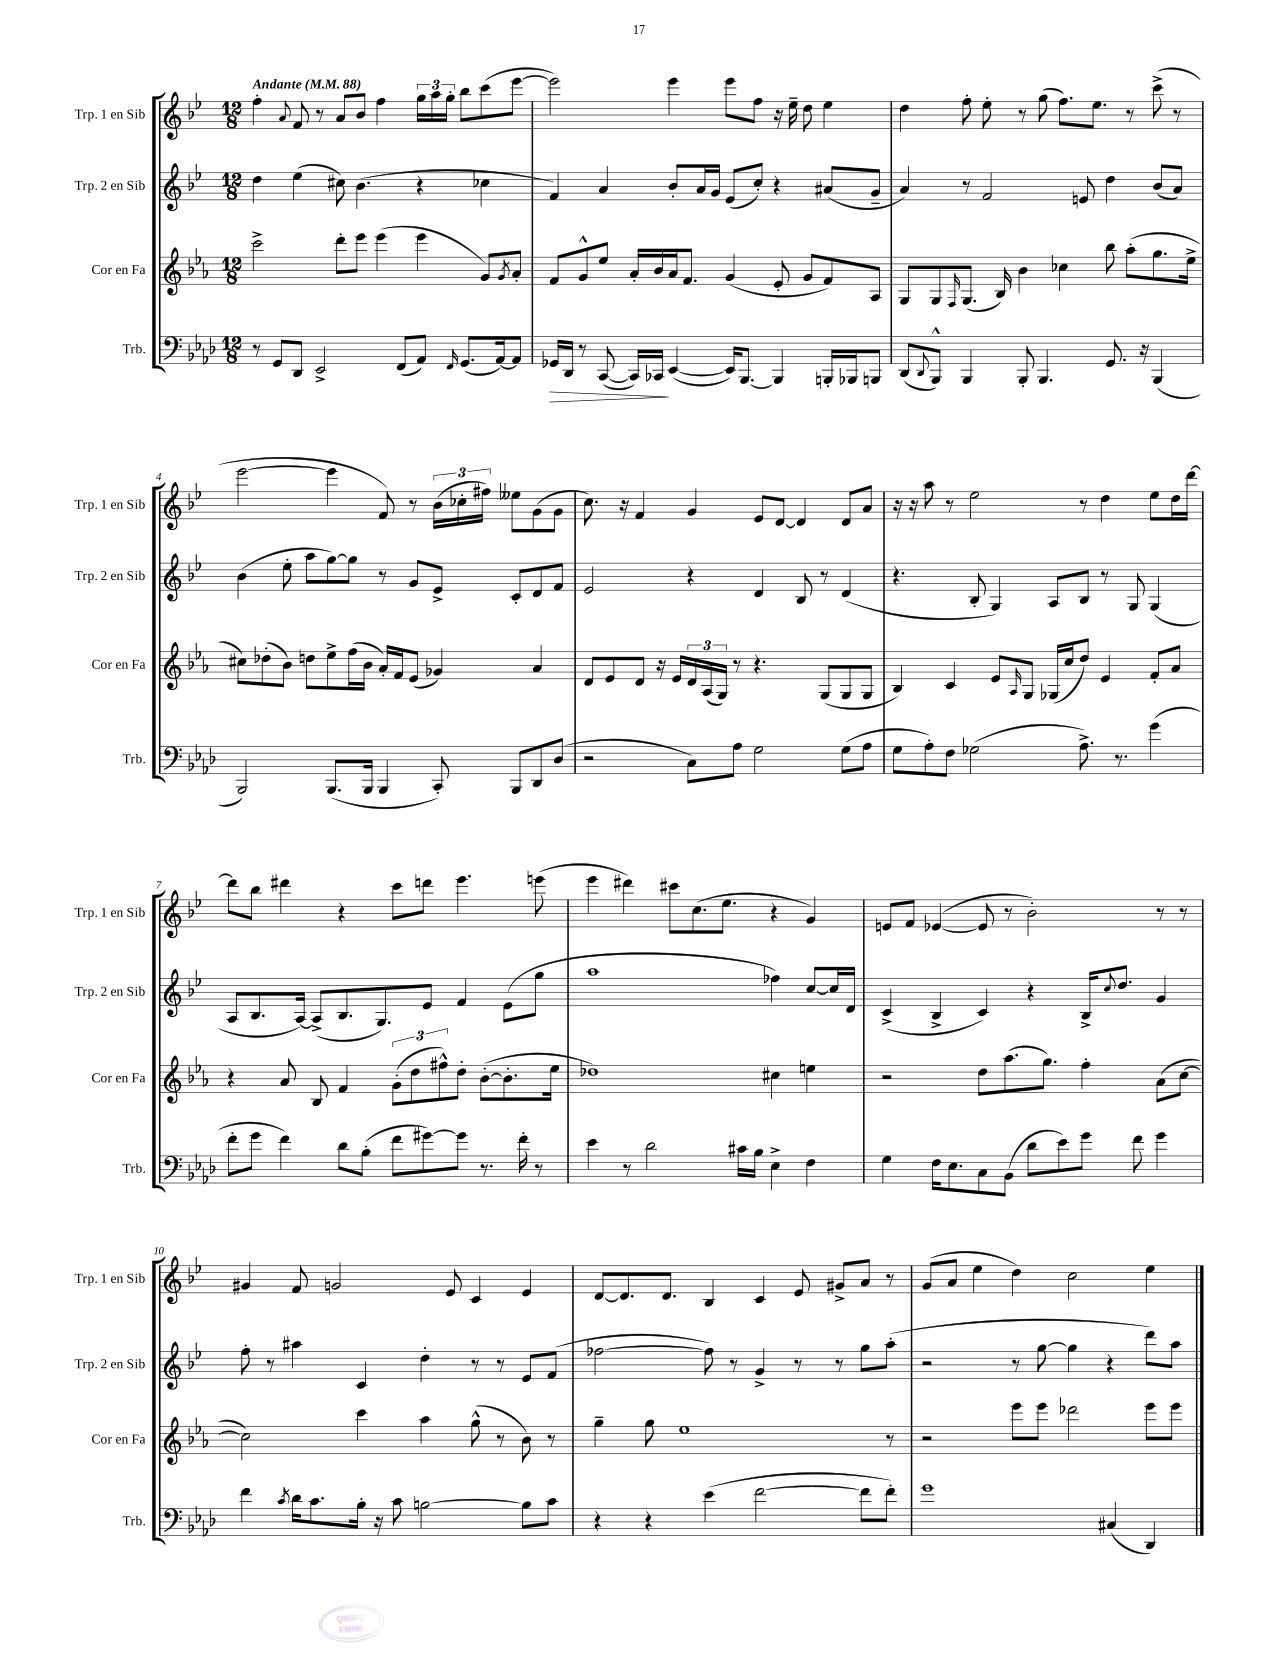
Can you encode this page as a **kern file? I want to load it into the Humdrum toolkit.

**kern	**kern	**kern	**kern
*staff4	*staff3	*staff2	*staff1
*clefF4	*clefG2	*clefG2	*clefG2
*k[b-e-a-d-]	*k[b-e-a-]	*k[b-e-]	*k[b-e-]
*M12/8	*M12/8	*M12/8	*M12/8
*MM88	*MM88	*MM88	*MM88
8r	2ccc^	4dd	4ff'
8GG	.	.	.
.	.	.	8qqa
8DD-	.	(4ee-	8f
2EE-^	.	.	8r
.	8ddd'	8cc#)	8a
.	8eee-	(4.b-	8b-
.	(4eee-	.	4ff
(8FF	.	.	.
8AA-)	4eee-	4r	24gg
.	.	.	24aa
.	.	.	24gg'
16qqFF	.	.	.
(8.GG	.	.	8bb-
.	8g)	4cc-	(8ccc
[16AA-)	.	.	.
.	8qg	.	.
8AA-]	8a-'	.	[8eee-
=	=	=	=
16GG-	8f	4f)	2eee-])
16DD-	.	.	.
8r	8g^^	.	.
([8CC	8ee-	4a	.
16CC])	16a-'	.	.
16CC-	16b-	.	.
([4EE-	16a-	8b-'	4eee-
.	8.f	.	.
.	.	16a	.
.	.	16g	.
16EE-])	(4g	(8e-	8eee-
[8.BBB-	.	.	.
.	.	8cc')	8ff
4BBB-]	8e-'	4r	16r
.	.	.	16ee-~
.	8g	.	8dd
16BBB'	8f)	(8a#	4ee-
16BBB-	.	.	.
8BBB	8A-	8g~	.
=	=	=	=
(8DD-	8G	4a)	4dd
8qqDD-	.	.	.
8BBB-^^)	8G	.	.
.	16qqF	.	.
4BBB-	(8.G	8r	8ff'
.	.	2f	8ee-'
.	16B-)	.	.
8BBB-'	4b-	.	8r
4.BBB-	.	.	(8gg
.	4cc-	.	8.ff)
.	.	8e	.
.	.	.	8.ee-
8.GG	8bb-	4dd	.
.	(8aa-'	.	8r
16r	.	.	.
(4BBB-	8.gg	(8b-	(8ccc^
.	.	8a)	8r
.	16ee-^	.	.
=	=	=	=
2BBB-)	8cc#)	(4b-	[2eee-
.	(8dd-'	.	.
.	8b-)	8ee-'	.
.	8dd	8aa	.
(8.BBB-	8ee-^	[8gg)	4eee-]
.	(16ff	8gg]	.
16BBB-	16b-	.	.
4BBB-	16a-')	8r	8f)
.	16f	.	.
.	(8e-	8g	8r
8CC')	4g-)	8e-^	(24b-
.	.	.	24cc-'
.	.	.	24ff#)
8BBB-	.	8c'	8ee--
8DD-	4a-	8d	(8g
(8D-	.	8f	8g
=	=	=	=
2r	8d	2e-	8.cc)
.	8e-	.	.
.	.	.	16r
.	8d	.	4f
.	16r	.	.
.	16e-	.	.
8C)	24d	4r	4g
.	(24A-	.	.
.	24G)	.	.
8A-	8r	.	.
2G	4.r	4d	8e-
.	.	.	[8d
.	.	8B-	4d]
.	(8G	8r	.
(8G	8G	(4d	8d
8A-	8G	.	8a
=	=	=	=
8G	4B-)	4.r	16r
.	.	.	16r
8A-')	.	.	8aa
8F	4c	.	8r
(2G-	.	8B-'	2ee-
.	8e-	4G)	.
.	16qqA-	.	.
.	8G	.	.
.	(16G-	8A	.
.	16cc	.	.
8.A-^)	8dd)	8B-	8r
.	4e-	8r	4dd
8.r	.	.	.
.	.	8G	.
(4g	8f'	(4G	8ee-
.	8a-	.	16dd
.	.	.	[16ddd
=	=	=	=
8f'	4r	8A	8ddd]
8g	.	8.B-	8bb-
4f)	8a-	.	4ddd#
.	.	[16A)	.
.	8B-	(8A^]	.
8d-	4f	8.B-	4r
(8B-'	.	.	.
.	.	8.G)	.
8f	(12g'	.	8ccc
.	12dd	.	.
[8g#)	.	8e-	8ddd
.	12ff#^^)	.	.
8g#]	8dd'	4f	4.eee-
8.r	([8b-'	.	.
.	8.b-']	(8e-	.
16f'	.	.	.
8r	.	8gg	(8eee
.	16ee-	.	.
=	=	=	=
4e-	1dd-)	1aa	4eee-
8r	.	.	4ddd#)
2d-	.	.	.
.	.	.	8ccc#
.	.	.	(8.cc
.	.	.	8.ee-
16c#	.	.	.
16B-	.	.	.
4E-^	4cc#	4ff-)	4r
4F	4ee	[8cc	4g)
.	.	16cc]	.
.	.	16d	.
=	=	=	=
4G	2r	(4c^	8e
.	.	.	8f
16F	.	4B-^	([4e-
8.E-	.	.	.
8C	8dd	4c)	8e-]
(8BB-	(8.aa-	.	8r
8d-	.	4r	2b-')
.	8.gg)	.	.
8e-)	.	.	.
8g	4ff'	16B-^	.
.	.	8qqcc	.
.	.	8.dd	.
8f	.	.	.
4g	(8a-	4g	8r
.	[8cc	.	8r
=	=	=	=
4f	2cc])	8ff'	4g#
.	.	8r	.
8qc	.	.	.
16d-	.	4aa#	8f
8.c	.	.	.
.	.	.	2g
16B-'	4ccc	4c	.
16r	.	.	.
8c	.	.	.
[2B	4aa-	4dd'	.
.	.	.	8e-
.	(8gg^^	8r	4c
.	8r	8r	.
8B]	8b-)	8e-	4e-
8c	8r	(8f	.
=	=	=	=
4r	4gg~	[2ff-	[8d
.	.	.	8.d]
4r	8gg	.	.
.	.	.	8.d
.	1ee-	.	.
(4e-	.	8ff-])	4B-
.	.	8r	.
[2f	.	4g^	4c
.	.	8r	8e-
.	.	8r	8g#^
8f]	.	8gg	8a
8f')	8r	(8aa'	8r
=	=	=	=
1g	2r	2r	(8g
.	.	.	8a
.	.	.	4ee-
.	8eee-	8r	4dd)
.	8eee-	[8gg	.
.	2ddd-	4gg]	2cc
(4C#	.	4r	.
4DD-)	8eee-	8ddd)	4ee-
.	8eee-	8aa	.
==	==	==	==
*-	*-	*-	*-
